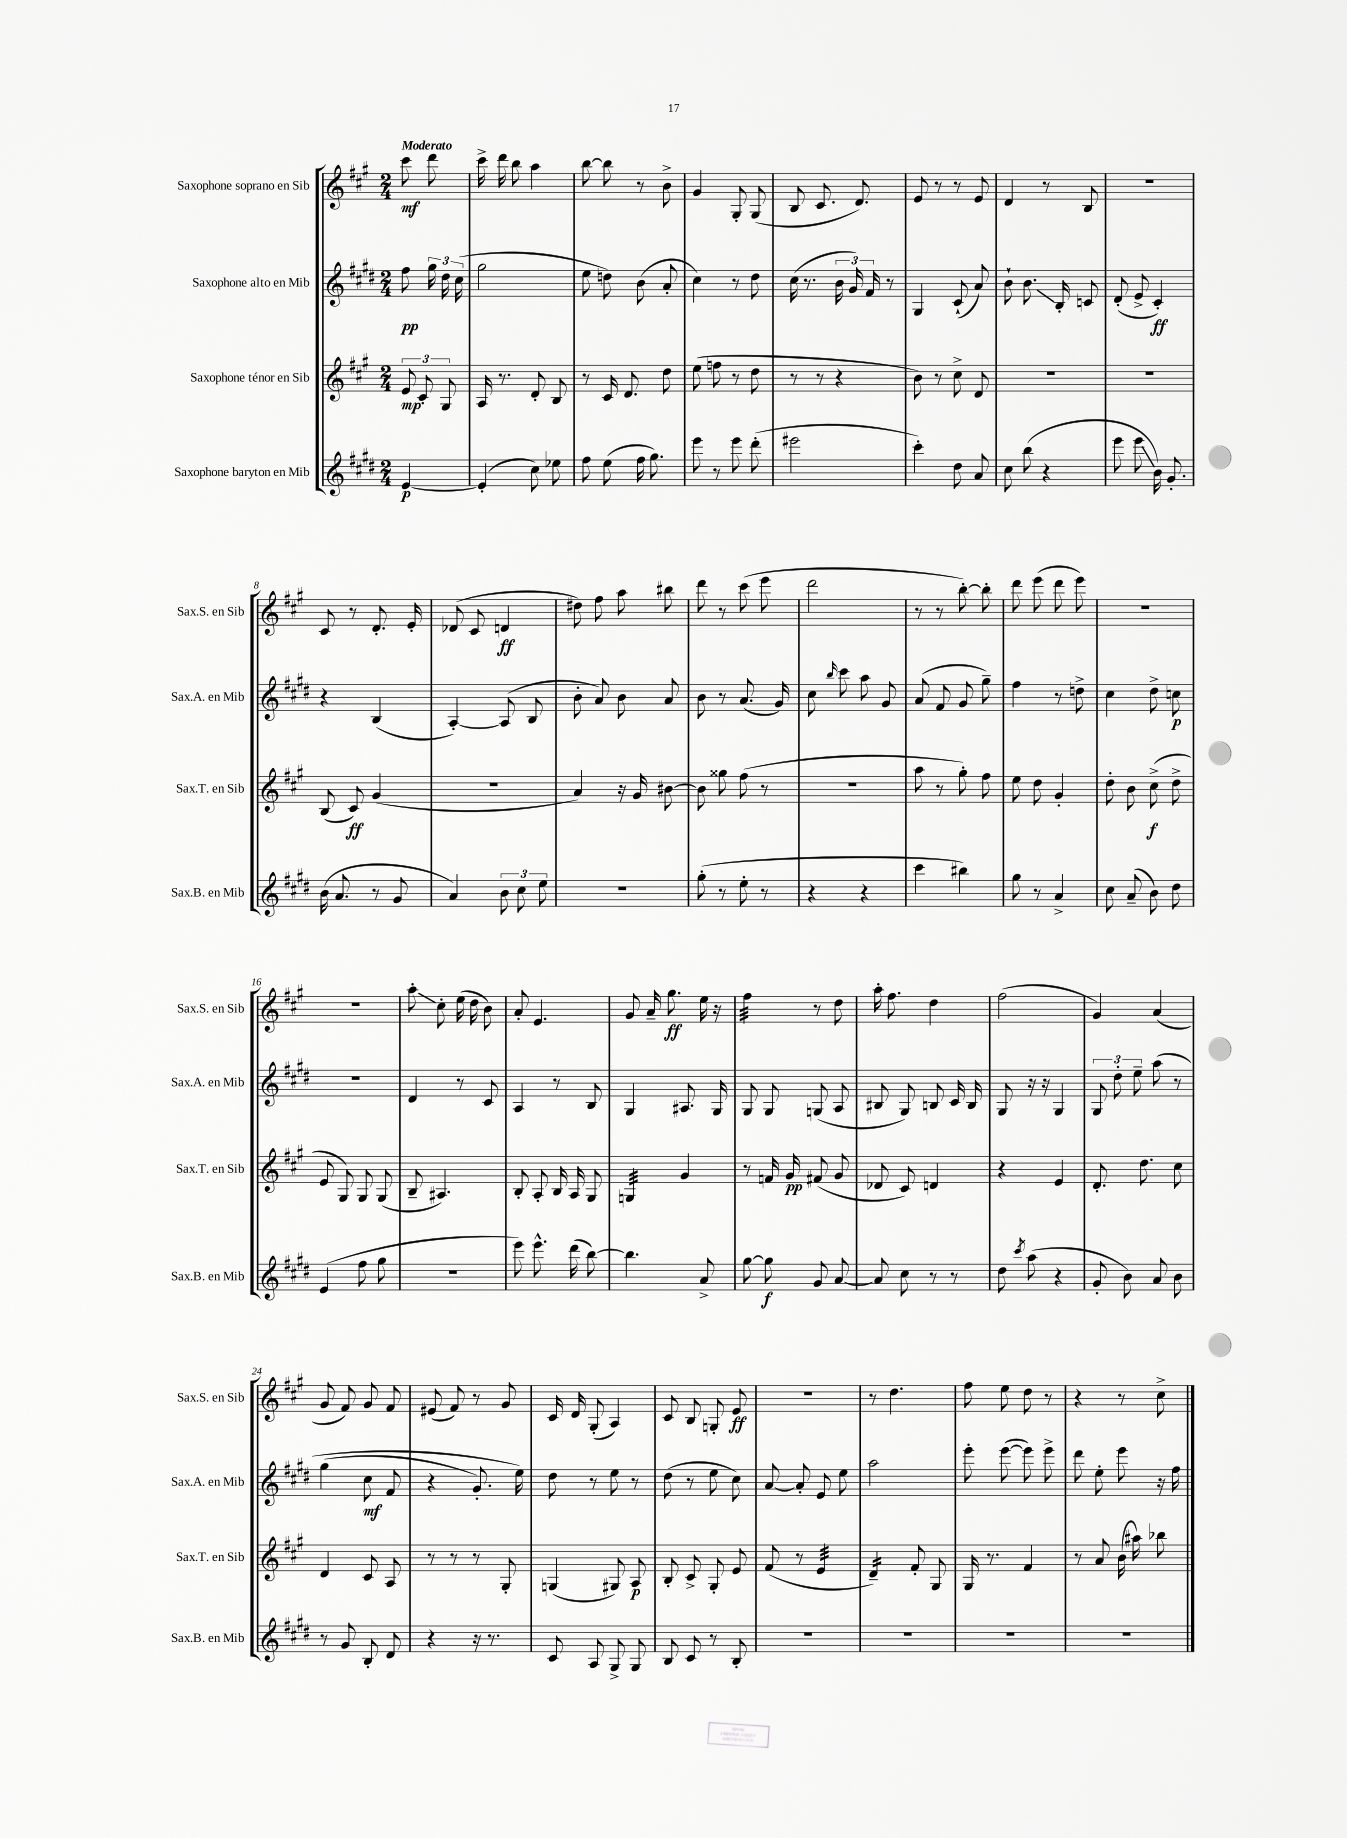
<<
\new StaffGroup <<
\new Staff = "s0" \with { instrumentName = "Saxophone soprano en Sib" shortInstrumentName = "Sax.S. en Sib" } {
    \clef treble \key a \major \numericTimeSignature \time 2/4 \partial 4 \tempo "Moderato"
    \autoBeamOff cis'''8\mf d'''8 |
    cis'''16-> d'''16 b''8 a''4 |
    b''8~ b''8 r8 b'8-> |
    gis'4 gis8-. gis8( |
    b8 cis'8. d'8.) |
    e'8 r8 r8 e'8 |
    d'4 r8 b8 |
    r2 |
    cis'8 r8 d'8.-. e'16-. |
    des'8( cis'8 d'4\ff |
    dis''8) fis''8 a''8 bis''8 |
    d'''8 r8 cis'''8( e'''8 |
    d'''2 |
    r8 r8 b''8~-.) b''8-. |
    d'''8 e'''8( d'''8 e'''8) |
    r2 |
    r2 |
    a''8-.\glissando cis''8-. e''16( d''16 b'8) |
    a'8-. e'4. |
    gis'8 a'16-- gis''8.\ff e''16 r16 |
    fis''4:32 r8 d''8 |
    a''16-. fis''8. d''4 |
    fis''2( |
    gis'4) a'4( |
    gis'8 fis'8) gis'8 fis'8 |
    eis'8( fis'8) r8 gis'8 |
    cis'16 d'16 gis8-.( a4) |
    cis'8 b8 g8-. e'8\ff |
    R2 |
    r8 d''4. |
    fis''8 e''8 d''8 r8 |
    r4 r8 cis''8-> \bar "|." |
}
\new Staff = "s1" \with { instrumentName = "Saxophone alto en Mib" shortInstrumentName = "Sax.A. en Mib" } {
    \clef treble \key e \major \numericTimeSignature \time 2/4 \partial 4
    \autoBeamOff fis''8\pp \tuplet 3/2 { gis''16 dis''16 cis''16( } |
    gis''2 |
    e''8 d''8) b'8( a'8-. |
    cis''4) r8 dis''8 |
    cis''16( r8. \tuplet 3/2 { b'16 gis'16) fis'16 } r8 |
    gis4 cis'8-!( a'8) |
    b'8-! b'8.\glissando b16-. c'8 |
    dis'8-.( e'8-> cis'4-.\ff) |
    r4 b4( |
    a4~-.) a8( b8 |
    b'8-. a'8) b'8 a'8 |
    b'8 r8 a'8.( gis'16) |
    cis''8 \grace { b''16 } cis'''8 a''8 gis'8 |
    a'8( fis'8 gis'8 gis''8--) |
    fis''4 r8 d''8-> |
    cis''4 dis''8-> c''8\p |
    r2 |
    dis'4 r8 cis'8 |
    a4 r8 b8 |
    gis4 ais8. gis16 |
    gis8 gis8 g8( a8 |
    bis8 gis8) b8 cis'16 b16 |
    gis8 r16 r16 gis4 |
    \tuplet 3/2 { gis8 dis''8-. e''8-- } a''8\( r8 |
    gis''4( cis''8\mf fis'8 |
    r4 gis'8.-.) e''16\) |
    dis''8 r8 e''8 r8 |
    dis''8( r8 e''8 cis''8) |
    a'8~ a'8-. e'8 e''8 |
    a''2 |
    e'''8-. e'''8~( e'''8) e'''8-> |
    dis'''8 e''8-. e'''8 r16 fis''16 \bar "|." |
}
\new Staff = "s2" \with { instrumentName = "Saxophone ténor en Sib" shortInstrumentName = "Sax.T. en Sib" } {
    \clef treble \key a \major \numericTimeSignature \time 2/4 \partial 4
    \autoBeamOff \tuplet 3/2 { e'8\mp cis'8-. gis8 } |
    a16 r8. d'8-. b8 |
    r8 cis'16 d'8. d''8 |
    e''8( f''8 r8 d''8 |
    r8 r8 r4 |
    b'8) r8 cis''8-> d'8 |
    R2 |
    R2 |
    b8( cis'8\ff) gis'4( |
    R2 |
    a'4) r16 gis'16 bis'8~ |
    bis'8 gisis''8 fis''8( r8 |
    r2 |
    a''8 r8 gis''8-.) fis''8 |
    e''8 d''8 gis'4-. |
    d''8-. b'8 cis''8->\f( d''8-> |
    e'8 gis8) gis8 gis8( |
    b8-- ais4.) |
    b8-. a8-. b16 a16 gis8 |
    g4:32 gis'4 |
    r8 f'16 gis'16\pp fis'8( gis'8 |
    des'8 cis'8) d'4 |
    r4 e'4 |
    d'8.-. d''8. cis''8 |
    d'4 cis'8 a8 |
    r8 r8 r8 gis8-. |
    g4( gis8) a8\p |
    b8-. cis'8-> gis8-. e'8 |
    fis'8( r8 e'4:32 |
    d'4:16--) fis'8-. gis8 |
    gis16 r8. fis'4 |
    r8 a'8 b'16( ais''16) bes''8 \bar "|." |
}
\new Staff = "s3" \with { instrumentName = "Saxophone baryton en Mib" shortInstrumentName = "Sax.B. en Mib" } {
    \clef treble \key e \major \numericTimeSignature \time 2/4 \partial 4
    \autoBeamOff e'4~\p |
    e'4-.( cis''8) ees''8 |
    fis''8 e''8( fis''16 gis''8.) |
    e'''8 r8 e'''8 dis'''8-.( |
    eis'''2 |
    cis'''4-.) dis''8 a'8 |
    cis''8 b''8( r4 |
    e'''8 e'''8\glissando b'16) gis'8.-. |
    b'16( a'8. r8 gis'8 |
    a'4) \tuplet 3/2 { b'8 cis''8 e''8 } |
    R2 |
    gis''8-.( r8 e''8-. r8 |
    r4 r4 |
    cis'''4 bis''4) |
    gis''8 r8 a'4-> |
    cis''8 a'8--( b'8) dis''8 |
    e'4( fis''8 gis''8 |
    r2 |
    e'''8) e'''8.-^ dis'''16( b''8~) |
    b''4. a'8-> |
    gis''8~ gis''8\f gis'8 a'8~ |
    a'8 cis''8 r8 r8 |
    dis''8 \acciaccatura { cis'''8 } a''8( r4 |
    gis'8-. b'8) a'8 b'8 |
    r8 gis'8 b8-. dis'8 |
    r4 r16 r8. |
    cis'8 a8 gis8-> gis8 |
    b8 cis'8 r8 b8-. |
    R2 |
    R2 |
    R2 |
    r2 \bar "|." |
}
>>
>>
